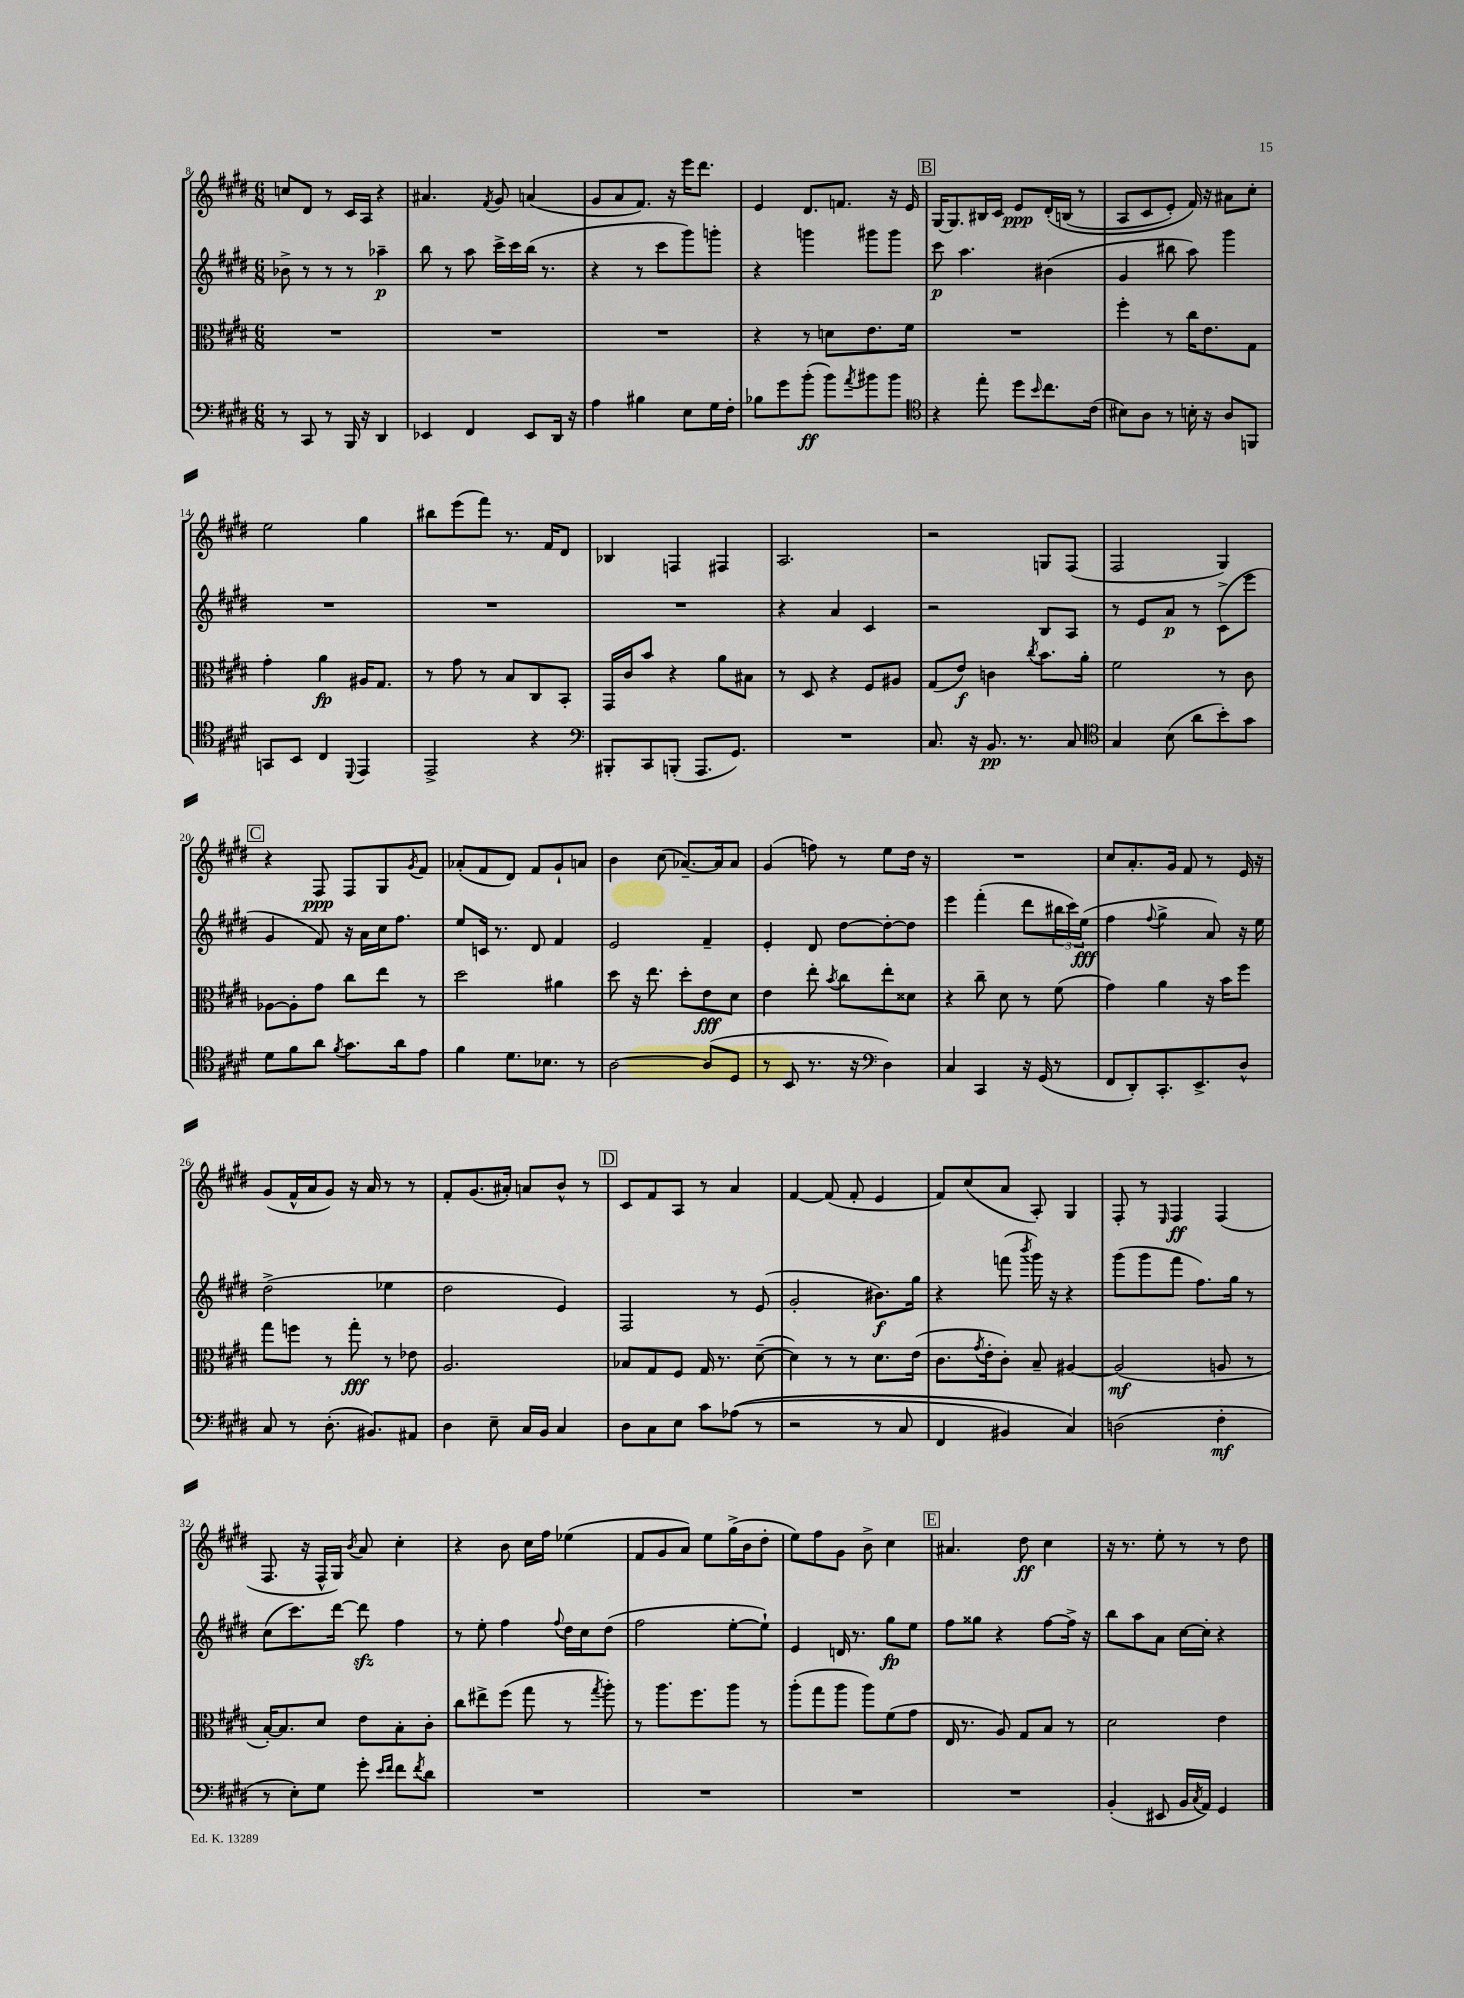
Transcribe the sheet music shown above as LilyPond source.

<<
\new StaffGroup <<
\new Staff = "s0" {
    \clef treble \key e \major \numericTimeSignature \time 6/8
    c''8 dis'8 r8 cis'16 a16 r4 |
    ais'4. \acciaccatura { fis'8 } gis'8 a'4( |
    gis'8 a'8 fis'8.) r16 e'''16 dis'''8. |
    e'4 dis'8. f'8. r16 e'16 |
    \mark \markup { \box "B" } gis16~ gis8. bis16 cis'16 e'8\ppp dis'16-.\( b16( r8 |
    a8 cis'8 e'8-.) fis'16\) r16 ais'8 cis''8-. |
    e''2 gis''4 |
    bis''8 e'''8( fis'''8) r8. fis'16 dis'8 |
    bes4 f4 fis4 |
    a2. |
    r2 g8 fis8( |
    fis2 gis4) |
    \mark \markup { \box "C" } r4 fis8\ppp fis8 gis8 \acciaccatura { gis'8 } fis'8 |
    aes'8-.( fis'8 dis'8) fis'8 gis'8-! a'8 |
    b'4 cis''8( aes'8.~--) aes'16 aes'8 |
    gis'4( f''8) r8 e''8 dis''16 r16 |
    R2. |
    cis''8 a'8.-. gis'16 fis'8 r8 e'16 r16 |
    gis'8( fis'16-^ a'16 gis'8) r16 a'16 r8 r8 |
    fis'8-. gis'8.( ais'16-.) a'8 b'8-^ r8 |
    \mark \markup { \box "D" } cis'8 fis'8 a8 r8 a'4 |
    fis'4~ fis'8( fis'8-. e'4 |
    fis'8) cis''8( a'8 a8-.) gis4 |
    fis8-. r8 \grace { e16 } fis4\ff fis4( |
    fis8. r16 fis16-^ gis16) \acciaccatura { b'8 } a'8 cis''4-. |
    r4 b'8 cis''16 fis''16 ees''4( |
    fis'8 gis'8 a'8) e''8 gis''16->( b'16 dis''8-. |
    e''8) fis''8 gis'8 b'8-> cis''4 |
    \mark \markup { \box "E" } ais'4. dis''8\ff cis''4 |
    r16 r8. e''8-. r8 r8 dis''8 \bar "|." |
}
\new Staff = "s1" {
    \clef treble \key e \major \numericTimeSignature \time 6/8
    bes'8-> r8 r8 r8 aes''4--\p |
    b''8 r8 a''8 cis'''16-> cis'''16 b''16( r8. |
    r4 r8 cis'''8 gis'''8) g'''8-. |
    r4 g'''4 gis'''8 gis'''8 |
    \mark \markup { \box "B" } cis'''8\p a''4. bis'4( |
    gis'4 bis''8 a''8) gis'''4 |
    R2. |
    R2. |
    R2. |
    r4 a'4 cis'4 |
    r2 b8 a8 |
    r8 e'8 a'8\p r8 cis'8->( e'''8 |
    \mark \markup { \box "C" } gis'4 fis'8) r16 a'16 cis''16 fis''8. |
    e''8 c'16 r8. dis'8 fis'4 |
    e'2 fis'4-- |
    e'4-. dis'8 dis''8~ dis''8~-. dis''8 |
    e'''4 fis'''4-.( dis'''8 \tuplet 3/2 { bis''16 cis'''16) e''16\fff( } |
    fis''4 \appoggiatura { fis''8 } gis''4-> a'8) r16 e''16 |
    dis''2->( ees''4 |
    dis''2 e'4) |
    \mark \markup { \box "D" } fis2 r8 e'8( |
    gis'2-. bis'8.\f) gis''16 |
    r4 f'''8( \acciaccatura { b'''8 } gis'''16) r16 r4 |
    gis'''8( gis'''8 fis'''8 fis''8.) gis''16 r8 |
    cis''8( cis'''8.) dis'''16~ dis'''8\sfz fis''4 |
    r8 e''8-. fis''4 \appoggiatura { fis''8 } dis''16 cis''16 dis''8( |
    fis''2 e''8~-. e''8-!) |
    e'4 d'16 r8. gis''8\fp e''8 |
    \mark \markup { \box "E" } fis''8 gisis''8 r4 fis''8~ fis''16-> r16 |
    b''8 a''8 a'8 cis''16~ cis''16-. r4 \bar "|." |
}
\new Staff = "s2" {
    \clef alto \key e \major \numericTimeSignature \time 6/8
    R2. |
    R2. |
    R2. |
    r4 r8 d'8 e'8. fis'16 |
    \mark \markup { \box "B" } R2. |
    fis''4-. r8 cis''16 e'8. gis8 |
    gis'4-. a'4\fp ais16 gis8. |
    r8 gis'8 r8 b8 cis8 b,8-. |
    gis,16 cis'16 b'8 r4 a'8 bis8 |
    r8 dis8 r4 fis8 ais8 |
    gis8( e'8\f) c'4 \acciaccatura { cis''8 } b'8. a'16-. |
    fis'2 r8 cis'8 |
    \mark \markup { \box "C" } aes8~ aes8-. gis'8 cis''8 e''8 r8 |
    dis''2 ais'4 |
    dis''8 r16 e''8. dis''8-. e'8\fff dis'8 |
    e'4 e''8-. \acciaccatura { b'8 } cis''8 e''8-. disis'8 |
    r4 cis''8-- dis'8 r8 fis'8( |
    gis'4) a'4 r16 b'16 fis''8 |
    gis''8 f''8 r8 gis''8-.\fff r8 ees'8 |
    a2. |
    \mark \markup { \box "D" } bes8 gis8 fis8 gis16 r8. dis'8~--( |
    dis'4) r8 r8 dis'8. e'16( |
    cis'8. \acciaccatura { gis'8 } e'16-. cis'8-.) b8-- ais4~ |
    ais2\mf( a8 r8 |
    b16~-.) b8. dis'8 e'8 b8-. cis'8-. |
    cis''8 eis''8-> fis''8( gis''8 r8 \acciaccatura { gis''8 } a''8-.) |
    r8 a''8. fis''8. a''8 r8 |
    a''8-.( gis''8 a''8 a''8) fis'8( gis'8 |
    \mark \markup { \box "E" } e16 r8. a8) gis8 b8 r8 |
    dis'2 e'4 \bar "|." |
}
\new Staff = "s3" {
    \clef bass \key e \major \numericTimeSignature \time 6/8
    r8 cis,8 r8 b,,16 r16 dis,4 |
    ees,4 fis,4 ees,8 dis,16 r16 |
    a4 bis4 e8 gis16 fis16-. |
    bes8 gis'8 b'8-.\ff( b'8) \acciaccatura { a'8 } bis'8 bis'8 |
    \mark \markup { \box "B" } \clef tenor r4 e''8-. dis''8 \grace { b'16 } cis''8. cis'16( |
    bis8) a8 r8 b16-. r16 a8 f,8 |
    g,8 b,8 cis4 \appoggiatura { dis,8 } e,4 |
    e,2-> r4 |
    \clef bass bis,,8-. cis,8 b,,8-.( a,,8. gis,8.) |
    R2. |
    cis8. r16 b,8.\pp r8. cis8 |
    \clef tenor gis4 b8( a'8 b'8-.) gis'8 |
    \mark \markup { \box "C" } dis'8 fis'8 a'8 \acciaccatura { fis'8 } gis'8. a'16 e'8 |
    fis'4 dis'8. bes8. r8 |
    a2~ a8( dis8 |
    r8 b,8 r8. r16 \clef bass dis4) |
    cis4 cis,4 r16 gis,16( r8 |
    fis,8 dis,8-.) cis,8.-. e,8.-> dis8-^ |
    cis8 r8 dis8.-.( bis,8.) ais,8 |
    dis4 e8-- cis16 b,16 cis4 |
    \mark \markup { \box "D" } dis8 cis8 e8 cis'8 aes8(\( r8 |
    r2 r8 cis8 |
    fis,4 bis,4) cis4\) |
    d2( fis4-.\mf |
    r8 e8-.) gis8 gis'8-. \grace { e'16 fis'16 } fis'8 \acciaccatura { fis'8 } dis'8 |
    R2. |
    R2. |
    R2. |
    \mark \markup { \box "E" } R2. |
    b,4-.( eis,8 b,16 \acciaccatura { cis8 } a,16) gis,4 \bar "|." |
}
>>
>>
\layout { \context { \Score currentBarNumber = #8 } }
